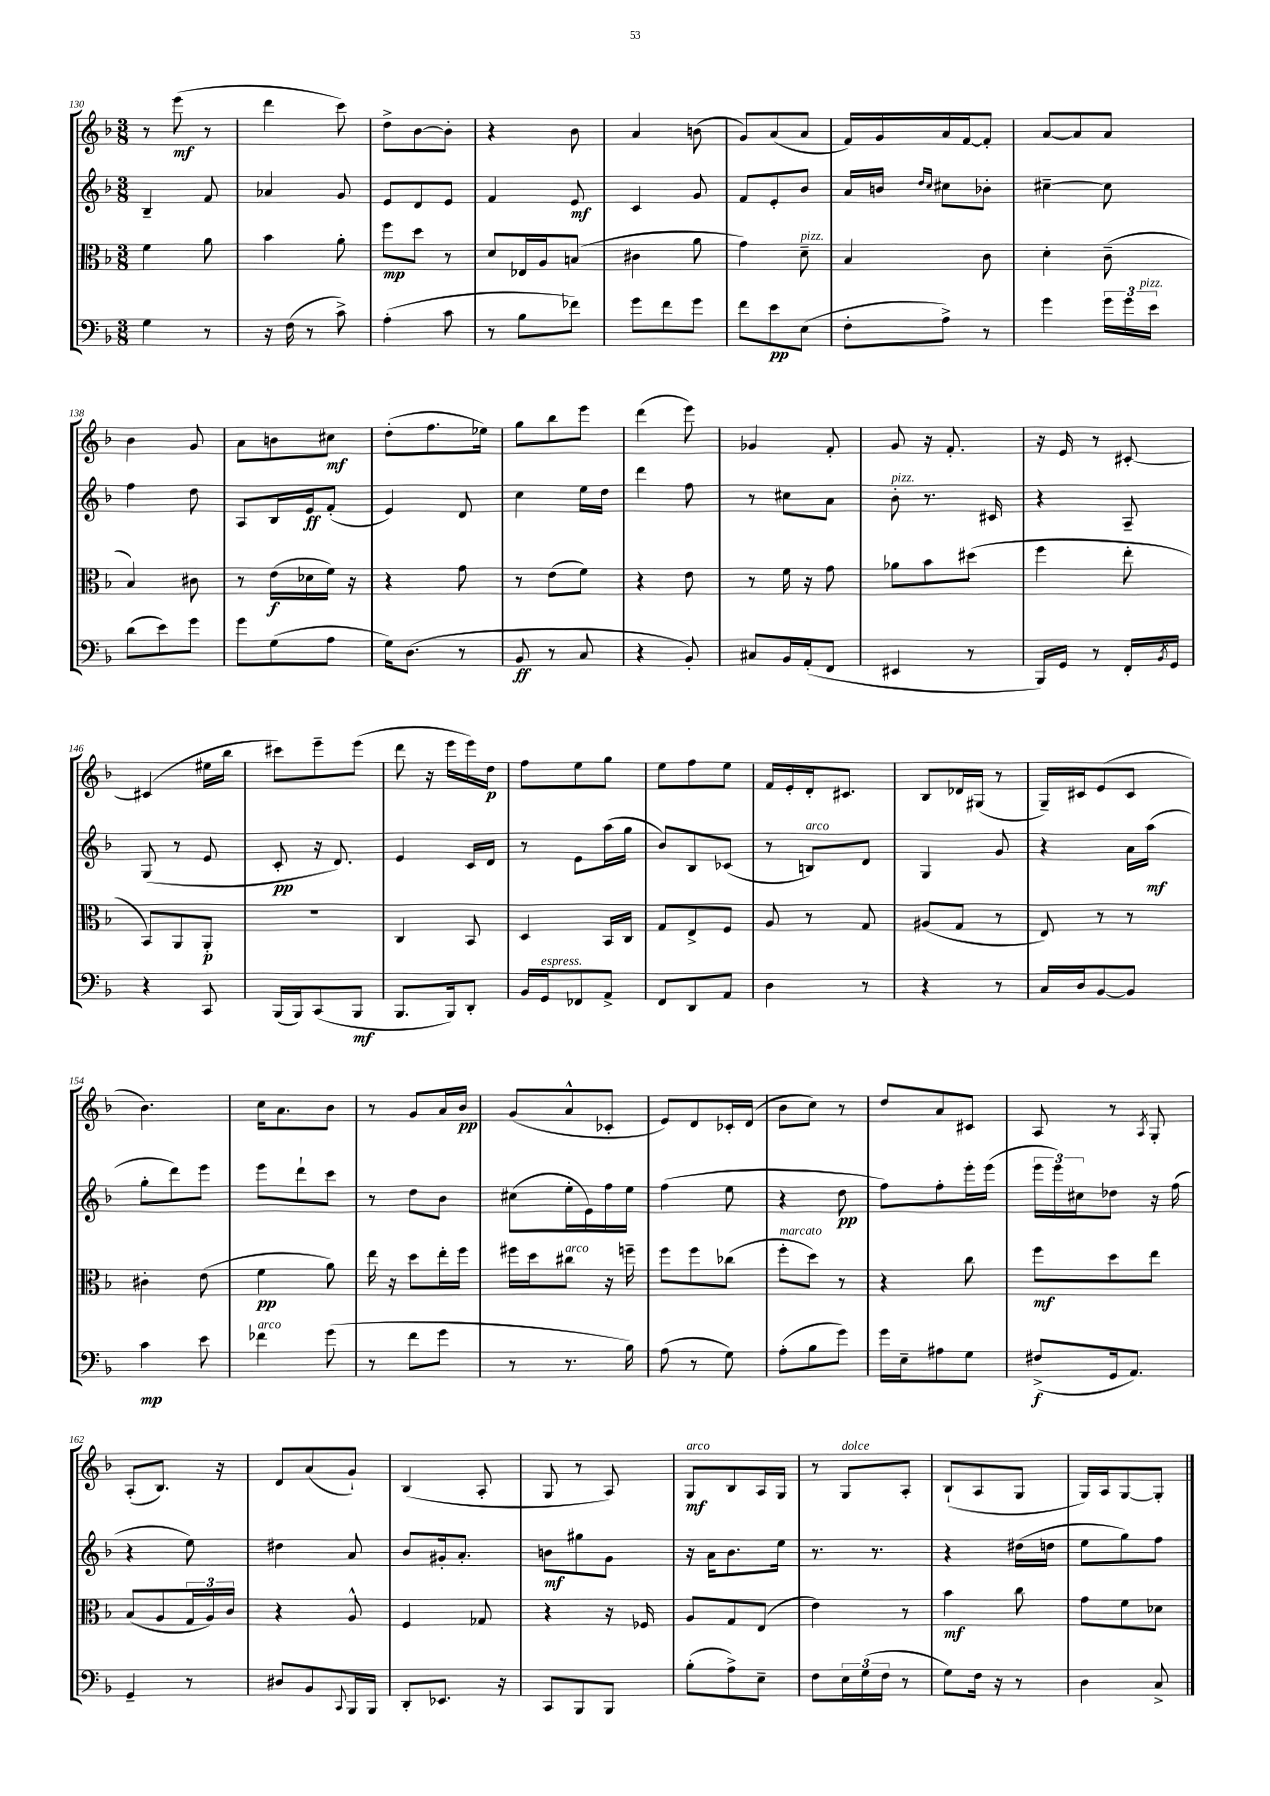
<<
\new StaffGroup <<
\new Staff = "s0" {
    \clef treble \key f \major \numericTimeSignature \time 3/8
    r8 e'''8\mf( r8 |
    d'''4 c'''8) |
    d''8-> bes'8~ bes'8-. |
    r4 bes'8 |
    a'4 b'8( |
    g'8) a'8( a'8 |
    f'16) g'16 a'16 f'16~ f'8-. |
    a'8~ a'8 a'8 |
    bes'4 g'8 |
    a'8 b'8 cis''8\mf |
    d''8-.( f''8. ees''16) |
    g''8 bes''8 e'''8 |
    d'''4( e'''8) |
    ges'4 f'8-. |
    g'8 r16 f'8.-. |
    r16 e'16 r8 cis'8~-. |
    cis'4( eis''16 bes''16 |
    cis'''8) e'''8-- e'''8( |
    d'''8 r16 e'''16 e'''16) d''16\p |
    f''8 e''8 g''8 |
    e''8 f''8 e''8 |
    f'16 e'16-. d'16-. cis'8. |
    bes8 des'16 gis16( r8 |
    g16--) cis'16 e'8( cis'8 |
    bes'4.) |
    c''16 a'8. bes'8 |
    r8 g'8 a'16 bes'16\pp |
    g'8( a'8-^ ces'8-. |
    e'8) d'8 ces'16-. d'16( |
    bes'8 c''8) r8 |
    d''8 a'8 cis'8 |
    a8 r8 \acciaccatura { a8 } g8-. |
    a8-.( bes8.) r16 |
    d'8 a'8( g'8-!) |
    bes4( a8-. |
    g8 r8 a8) |
    g8\mf^\markup { \italic "arco" } bes8 a16 g16 |
    r8 g8^\markup { \italic "dolce" } a8-. |
    bes8-!( a8 g8 |
    g16) a16 g8~ g8-. \bar "|." |
}
\new Staff = "s1" {
    \clef treble \key f \major \numericTimeSignature \time 3/8
    bes4-- f'8 |
    aes'4 g'8 |
    e'8 d'8 e'8 |
    f'4 e'8\mf |
    c'4 g'8 |
    f'8 e'8-. bes'8 |
    a'16 b'16 \grace { d''16 c''16 } cis''8 bes'8-. |
    cis''4~-- cis''8 |
    f''4 d''8 |
    a8 bes16 e'16\ff f'8-.( |
    e'4) d'8 |
    c''4 e''16 d''16 |
    d'''4 f''8 |
    r8 cis''8 a'8 |
    bes'8-.^\markup { \italic "pizz." } r8. cis'16 |
    r4 a8-- |
    g8( r8 e'8 |
    c'8-.\pp r16 d'8.) |
    e'4 c'16 d'16 |
    r8 e'8 a''16( g''16 |
    bes'8) bes8 ces'8( |
    r8 b8^\markup { \italic "arco" }) d'8 |
    g4 g'8 |
    r4 a'16 a''16\mf( |
    g''8-. d'''8) e'''8 |
    e'''8 d'''8-! c'''8 |
    r8 d''8 bes'8 |
    cis''8( e''16-. e'16) f''16 e''16 |
    f''4( e''8 |
    r4 d''8\pp |
    f''8) f''8-. e'''16-. e'''16( |
    \tuplet 3/2 { e'''16 e'''16) cis''16 } des''8 r16 f''16( |
    r4 e''8) |
    dis''4 a'8 |
    bes'8 gis'16-. a'8.-. |
    b'8\mf gis''8 g'8 |
    r16 a'16 bes'8. e''16 |
    r8. r8. |
    r4 dis''16( d''16 |
    e''8 g''8) f''8 \bar "|." |
}
\new Staff = "s2" {
    \clef alto \key f \major \numericTimeSignature \time 3/8
    f'4 a'8 |
    bes'4 a'8-. |
    f''8\mp d''8 r8 |
    d'8 ees16 a16 b8( |
    cis'4 a'8 |
    g'4) d'8--^\markup { \italic "pizz." } |
    bes4 c'8 |
    d'4-. c'8--( |
    bes4) cis'8 |
    r8 e'16\f( des'16 f'16) r16 |
    r4 g'8 |
    r8 e'8( f'8) |
    r4 e'8 |
    r8 f'16 r16 g'8 |
    aes'8 bes'8 dis''8( |
    f''4 e''8-. |
    bes,8) a,8 a,8-.\p |
    R4. |
    c4 bes,8 |
    d4 bes,16 c16 |
    g8 e8-> f8 |
    a8 r8 g8 |
    ais8( g8 r8 |
    e8) r8 r8 |
    cis'4-. e'8( |
    f'4\pp a'8) |
    e''16 r16 d''8 e''16-. f''16 |
    fis''16 d''16 cis''8^\markup { \italic "arco" } r16 f''16-- |
    f''8 f''8 ces''8( |
    f''8-.^\markup { \italic "marcato" } d''8) r8 |
    r4 c''8 |
    f''8\mf d''8 e''8 |
    bes8( a8 \tuplet 3/2 { g16 a16) c'16 } |
    r4 a8-^ |
    f4 ges8 |
    r4 r16 fes16 |
    a8 g8 e8( |
    e'4) r8 |
    bes'4\mf c''8 |
    g'8 f'8 des'8 \bar "|." |
}
\new Staff = "s3" {
    \clef bass \key f \major \numericTimeSignature \time 3/8
    g4 r8 |
    r16 f16( r8 c'8->) |
    a4-.( c'8 |
    r8 bes8 fes'8) |
    g'8 f'8 g'8 |
    f'8 e'8\pp e8( |
    f8-. a8->) r8 |
    g'4 \tuplet 3/2 { g'16 g'16 e'16^\markup { \italic "pizz." } } |
    d'8( e'8) g'8 |
    g'8 g8( a8 |
    g16) d8.( r8 |
    bes,8\ff r8 c8 |
    r4 bes,8-.) |
    cis8 bes,16 a,16-.( f,8 |
    eis,4 r8 |
    bes,,16) g,16 r8 f,16-. \acciaccatura { bes,8 } g,16 |
    r4 c,8 |
    bes,,16( bes,,16) c,8( bes,,8\mf |
    bes,,8. bes,,16) d,8-. |
    bes,16 g,16^\markup { \italic "espress." } fes,8 a,8-> |
    f,8 d,8 a,8 |
    d4 r8 |
    r4 r8 |
    c16 d16 bes,8~ bes,8 |
    c'4\mp e'8 |
    fes'4^\markup { \italic "arco" } g'8( |
    r8 f'8 g'8 |
    r8 r8. bes16) |
    a8( r8 g8) |
    a8-.( bes8 g'8) |
    g'16 e16-- ais8 g8 |
    fis8->\f( g,16 a,8.) |
    g,4-- r8 |
    dis8 bes,8 \appoggiatura { c,8 } bes,,16 bes,,16 |
    d,8-. ees,8. r16 |
    c,8 bes,,8 bes,,8 |
    bes8-.( a8->) e8-- |
    f8 \tuplet 3/2 { e16 g16( f16 } r8 |
    g8) f16 r16 r8 |
    d4 c8-> \bar "|." |
}
>>
>>
\layout { \context { \Score currentBarNumber = #130 } }
